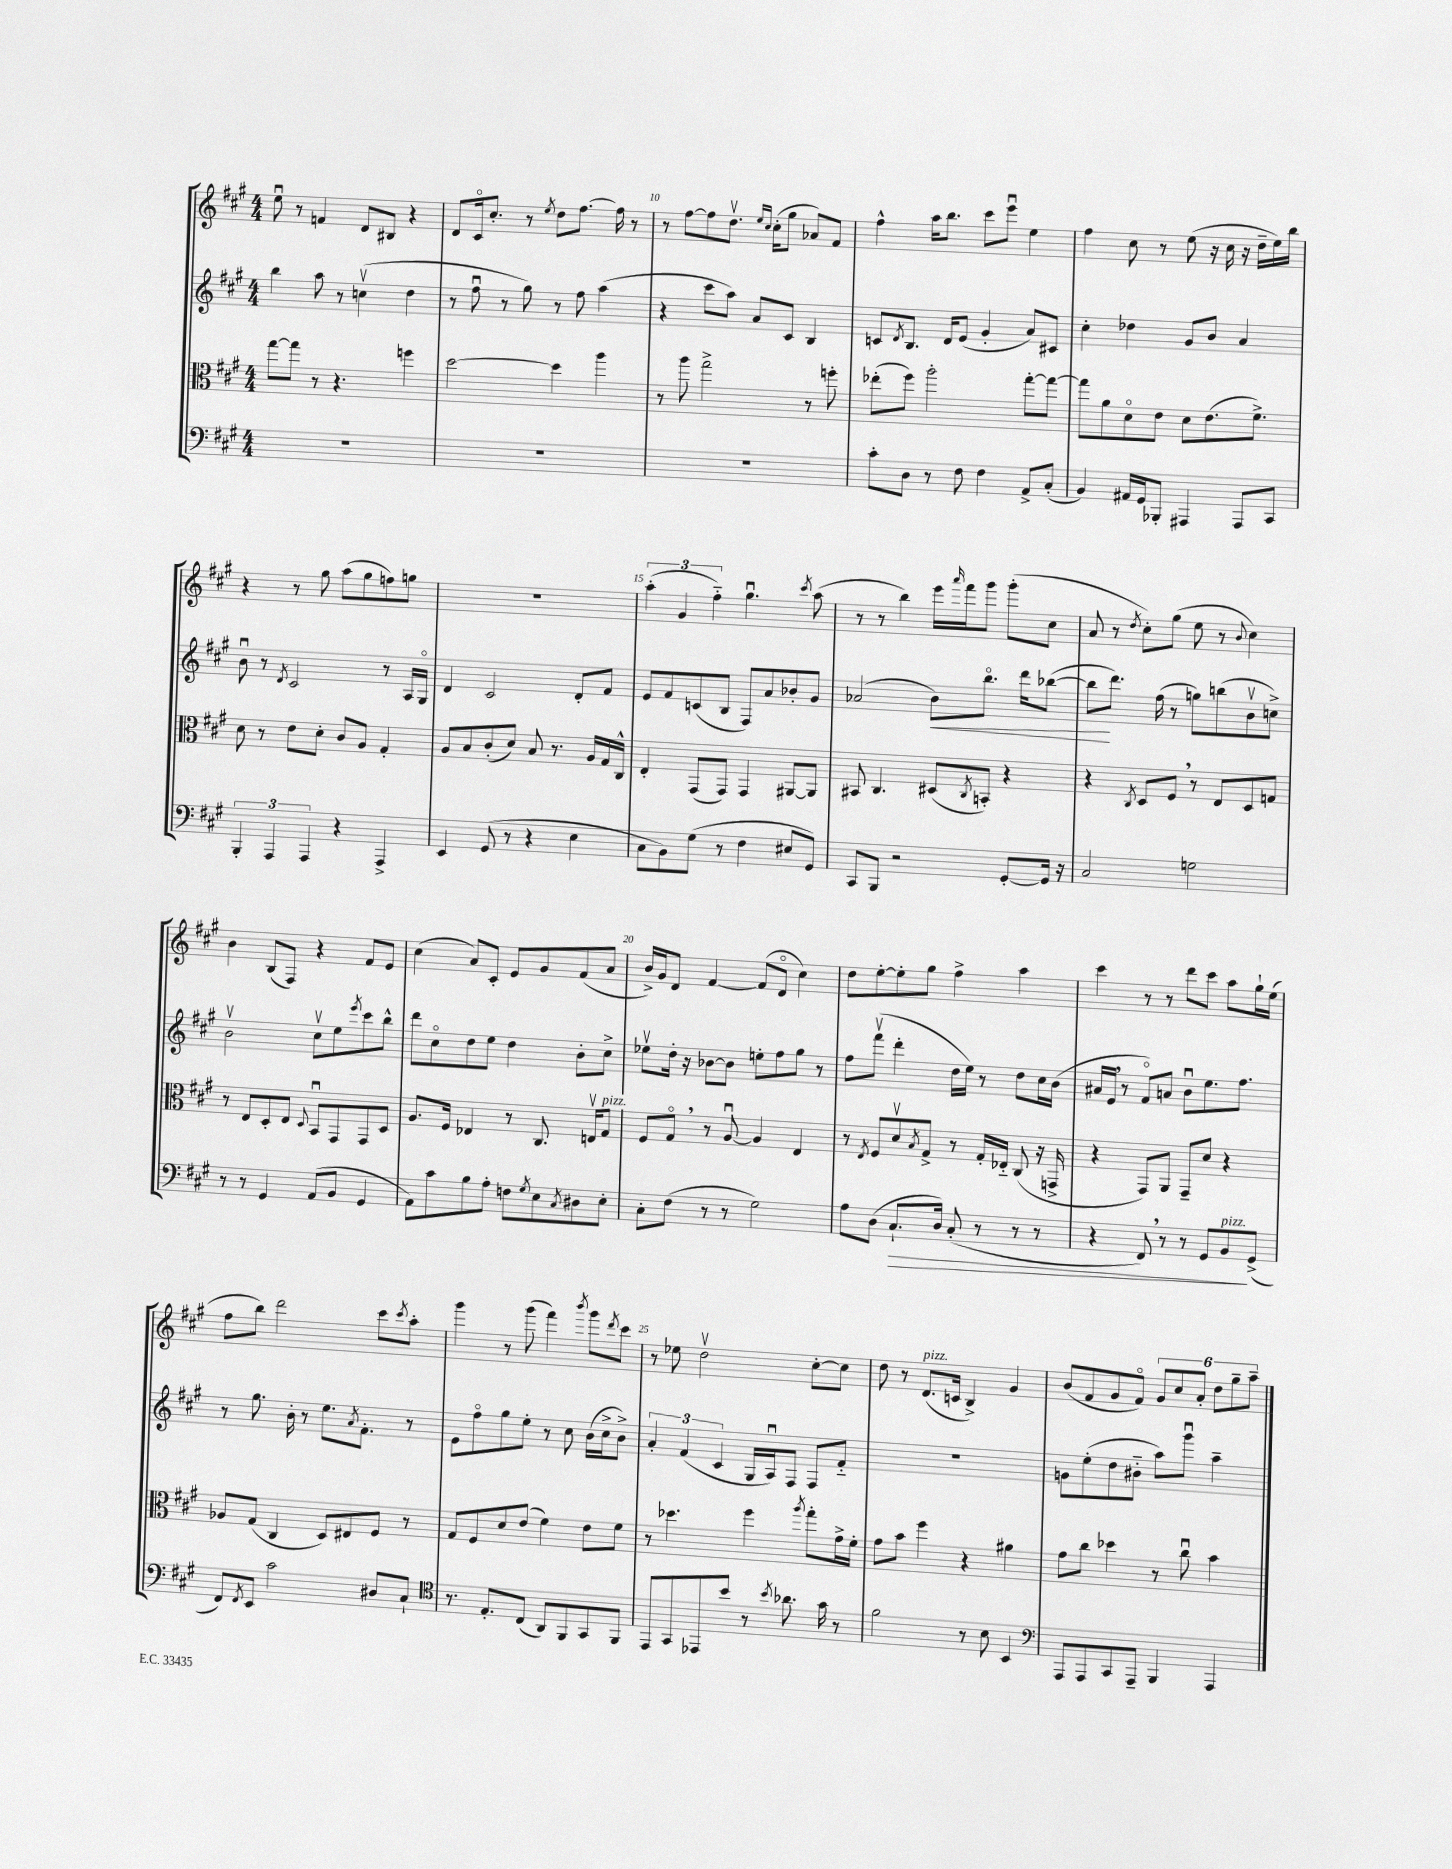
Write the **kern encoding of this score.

**kern	**kern	**kern	**kern
*staff4	*staff3	*staff2	*staff1
*clefF4	*clefC3	*clefG2	*clefG2
*k[f#c#g#]	*k[f#c#g#]	*k[f#c#g#]	*k[f#c#g#]
*M4/4	*M4/4	*M4/4	*M4/4
1r	[8gg#	4bb	8eeu
.	8gg#]	.	8r
.	8r	8aa	4f
.	4.r	8r	.
.	.	(4ccv	8d
.	.	.	8B#
.	4ff	4dd	4r
=	=	=	=
1r	[2dd	8r	8d
.	.	8ff#u	16c#o
.	.	.	8.cc#'
.	.	8r	.
.	.	8gg#)	8r
.	.	.	8qee
.	4dd]	8r	8dd
.	.	8ff#	[8.ff#
.	4aa	(4aa	.
.	.	.	16ff#]
.	.	.	8r
=	=	=	=
1r	8r	4r	8r
.	8aa	.	[8ff#
.	2gg#^	8ccc#	8ff#]
.	.	8aa)	8.ddv
.	.	8a	.
.	.	.	16qqee
.	.	.	16qqcc#
.	.	.	(16cc#'
.	.	8c#	8gg#
.	8r	4B	8a-)
.	8ff'	.	8f#
=	=	=	=
8c#'	(8ee-'	8c	4ff#^^
.	.	8qd	.
8D	8ff#)	8.B	.
8r	2aa'	.	16aa
.	.	16d	8.bb
8F#	.	(8e	.
4F#	.	4g#'	8ccc#
.	.	.	8eeeu
8AA^	[8gg#'	8a)	4ee
(8C#'	8gg#_	8c#	.
=	=	=	=
4BB)	8gg#]	4cc#'	4ff#
.	8a	.	.
16AA#	8do	4dd-	8cc#
16GG#	.	.	.
8BBB-'	8e	.	8r
4AAA#	8d	8g#	(8ee
.	(8.e	8b	16r
.	.	.	16cc#
8AAA#	.	4a	16r
.	8.f#^)	.	16dd~
8CC#	.	.	16ee)
.	.	.	16bb
=	=	=	=
6BBB'	8d	8bu	4r
.	8r	8r	.
6AAA	.	.	.
.	.	8qd	.
.	8e	2c#	8r
6AAA	.	.	.
.	8d'	.	8gg#
4r	8c#	.	(8aa
.	8A	.	8gg#
4AAA^	4G#'	8r	8ff)
.	.	16A	8gg
.	.	16G#o	.
=	=	=	=
4EE	8A	4d	1r
.	8B	.	.
(8GG#	(8c#'	2c#	.
8r	8d)	.	.
4r	8B	.	.
.	8.r	.	.
4E	.	8d'	.
.	16A	.	.
.	16G#	8f#	.
.	16C#^^	.	.
=	=	=	=
8C#	4E'	8e	(6aa'
8BB)	.	8f#	.
.	.	.	6g#
(8G#	(8GG#	(8c	.
.	.	.	6ff#'~)
8r	8GG#)	8B	.
4F#	4GG#	8F#)	4.gg#u
.	.	8a	.
8E#	[8AA#	8b-'	.
.	.	.	8qccc#
8GG#)	8AA#]	8g#	(8aa
=	=	=	=
8CC#	8BB#	(2a-	8r
8BBB	4.C#	.	8r
2r	.	.	4bb)
.	(8D#	8b)	16eee
.	.	.	16qqaaa
.	.	.	16fff#
.	8qC#	.	.
.	8BB')	8.bbo	8ggg#
[8GG#'	4r	.	(8ggg#'
.	.	16ddd	.
16GG#]	.	([8bb-	8cc#
16r	.	.	.
=	=	=	=
2C#	4r	8bb-]	8a
.	.	8.ddd)	8r
.	8qC#	.	8qdd
.	8D	.	8cc#')
.	.	(16ff#	.
.	8F#	8r	(8gg#
2G	8r	8gg)	8ee
.	8E	(8bb	8r
.	.	.	8qqb
.	8D	8bv	4cc#)
.	8G	8cc^)	.
=	=	=	=
8r	8r	2bv	4b
8r	8E	.	.
4GG#	8D'	.	(8B
.	8E	.	8F#)
.	8qqD	.	.
(8AA	8BBu	8cc#v	4r
8BB	8GG#	8ee	.
.	.	8qeee	.
4GG#	8GG#	8ccc#	8f#
.	8D	8bb^^	8e
=	=	=	=
8AA)	8.A	8ddd	(4cc#
8c#	.	8cc#o	.
.	16F#	.	.
8B	4E-	8dd	8a)
8A'	.	8ee	8c#'
8F	8r	4dd	8e
8qG#	.	.	.
8E	8.C#	.	8g#
8qC#	.	.	.
8D#	.	8b'	(8f#
.	16Ev	.	.
8E'	8G#	8cc#^	8a
=	=	=	=
8C#'	8F#	8ee-v	16b^)
.	.	.	16g#
(8F#	8G#o	16dd'	8d
.	.	16r	.
8r	8r	[8b-	[4f#
8r	[8Au	8b-]	.
2G#)	4A]	8ee'	(8f#]
.	.	8ff#	8do
.	4E	8gg#	4cc#)
.	.	8r	.
=	=	=	=
8A	8r	8ff#	8dd
.	8qE	.	.
(8D	8F#	(8fff#v	[8ee'
8.C#`	8dv	4ddd'	8ee']
.	8qB	.	.
.	8G#^	.	8gg#
16D)	.	.	.
(8C#'	8r	16dd	4ff#^
.	.	16ee)	.
8r	16G#'	8r	.
.	16E-'~	.	.
8r	(8C#	8dd	4aa
8r	16r	16cc#	.
.	16GG^	(16b	.
=	=	=	=
4r	4r	16a#	4ccc#
.	.	16e	.
.	.	8r	.
8FF#)	8GG#)	8f#o)	8r
8r	8AA	8a	8r
8r	8GG#~	8bu	8ddd
8GG#	8d	8.ee	8ccc#
8BB	4r	.	8aa
.	.	8.ff#	.
(8GG#^	.	.	16gg#`
.	.	.	(16ee
=	=	=	=
8FF#)	8A-	8r	8ff#
8qFF#	.	.	.
8EE	(8G#	8.gg#	8bb)
2c#	4C#	.	2ddd
.	.	16b'	.
.	.	8r	.
.	8D)	8.ee	.
.	8E#	.	.
.	.	8qa	.
.	.	8.f#'	.
8D#	8F#	.	8ccc#
.	.	.	8qccc#
8C#`	8r	8r	8aa'
=	=	=	=
*clefC4	*	*	*
8.r	8G#	8e	4ggg#
.	8F#	8ff#o	.
8.E'	.	.	.
.	8d	8gg#	8r
(8C#	(8e	8ee'	(8ggg#
8AA)	4f#)	8r	4fff#)
8FF#	.	8cc#	.
.	.	.	8qbbb
8GG#	8e	(16b	8ggg#
.	.	16cc#^	.
.	.	.	8qddd
8FF#	8f#	8b^)	8ccc#
=	=	=	=
8EE	8r	6a'	8r
8GG#	4.dd-	.	8ee-
.	.	(6f#	.
8EE-	.	.	2ddv
.	.	6c#	.
8b	.	.	.
8r	4ff#	16G#	.
.	.	16Au)	.
8qb	.	.	.
8.a-	.	8F#	.
.	8qaa	.	.
.	8gg#'	8F#	[8cc#'
16g#	.	.	.
8r	16g#^	8f#'~	8cc#]
.	16f#'	.	.
=	=	=	=
2f#	8g#	1r	8dd
.	8b	.	8r
.	4ff#	.	(8.d
.	.	.	16c
8r	4r	.	4B^)
8B	.	.	.
4BB	4a#	.	4g#
=	=	=	=
*clefF4	*	*	*
8AAA	8g#	8g	(8b
8AAA	8cc#	(8ee'	8f#
8CC#	4dd-	8dd	8g#
8AAA~	.	8b#'~	8f#o)
4BBB	8r	8aa)	12g#
.	.	.	12cc#
.	8cc#u	8ggg#u	.
.	.	.	12a'
4AAA	4b	4aa~	12dd
.	.	.	12gg#~
.	.	.	12aa~
==	==	==	==
*-	*-	*-	*-
